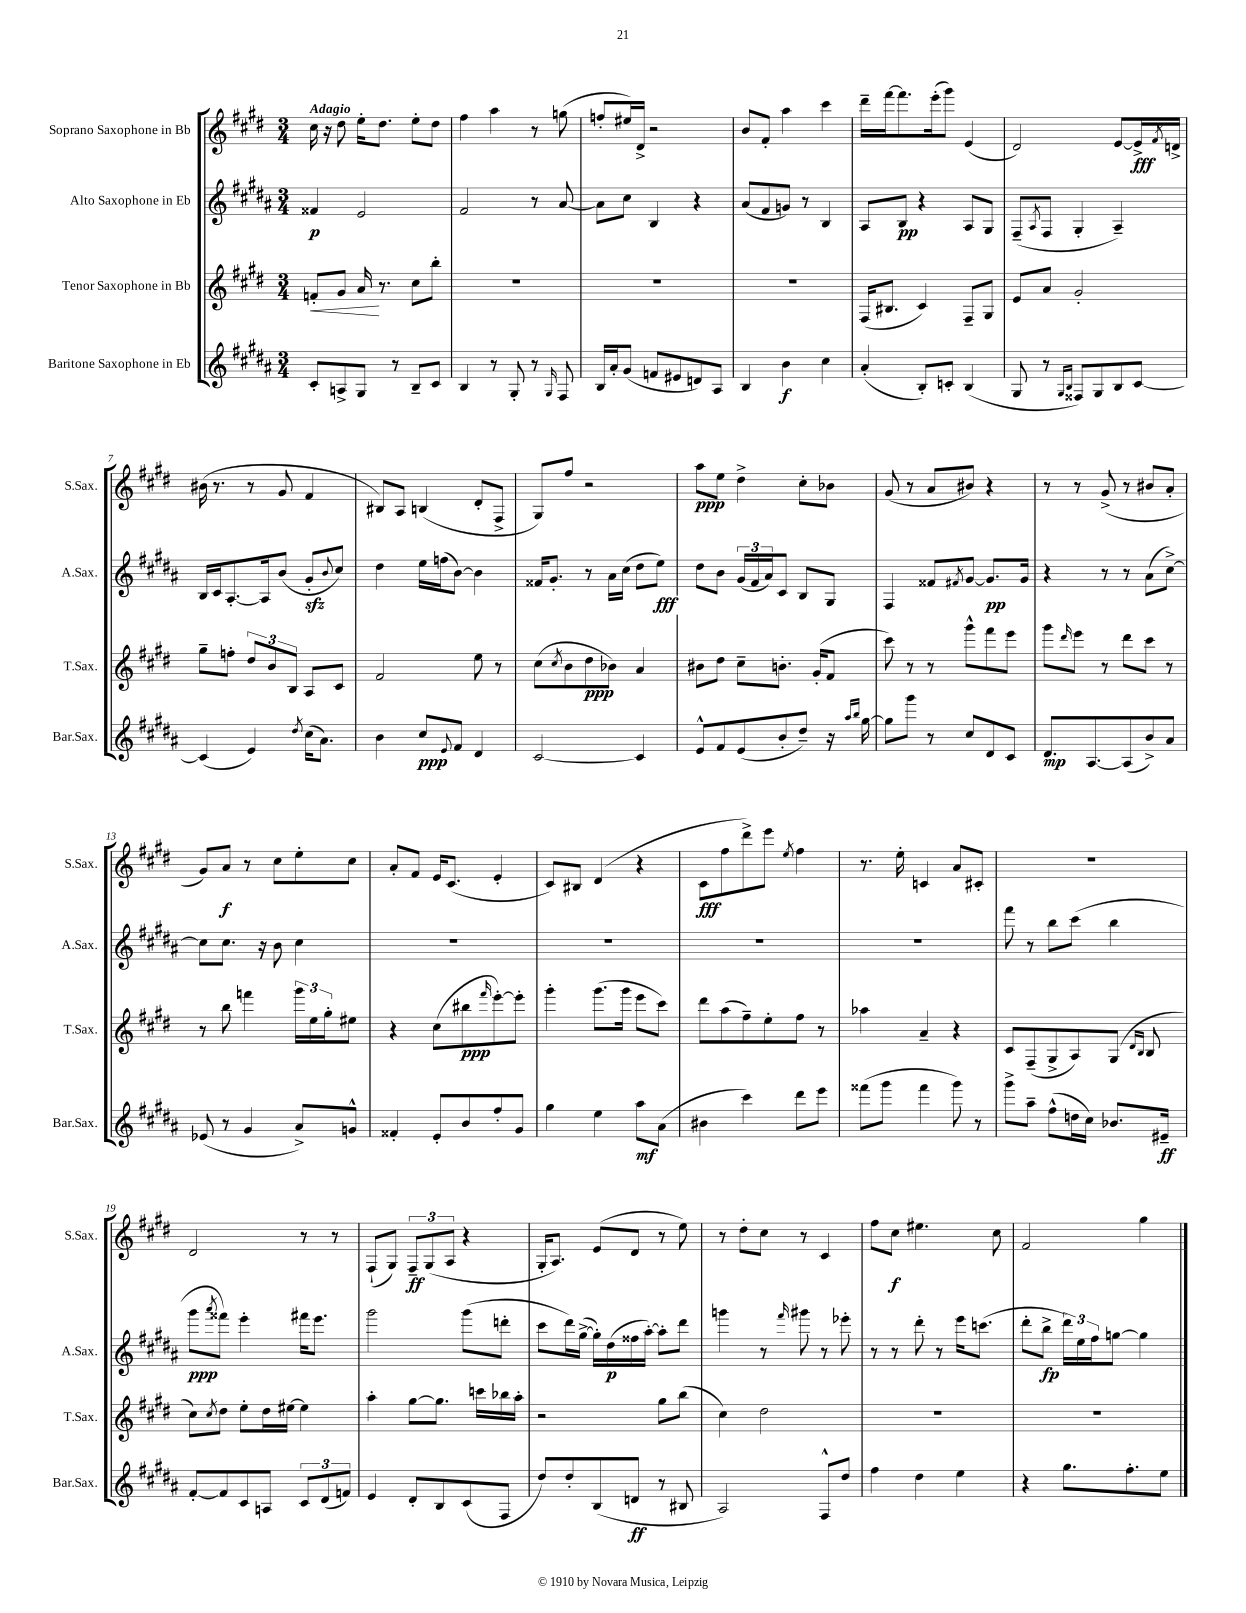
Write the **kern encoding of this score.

**kern	**dynam	**kern	**dynam	**kern	**dynam	**kern	**dynam
*part4	*part4	*part3	*part3	*part2	*part2	*part1	*part1
*staff4	*staff4	*staff3	*staff3	*staff2	*staff2	*staff1	*staff1
*I"Baritone Saxophone in Eb	*	*I"Tenor Saxophone in Bb	*	*I"Alto Saxophone in Eb	*	*I"Soprano Saxophone in Bb	*
*I'Bar.Sax.	*	*I'T.Sax.	*	*I'A.Sax.	*	*I'S.Sax.	*
*clefG2	*	*clefG2	*	*clefG2	*	*clefG2	*
*k[f#c#g#d#a#]	*	*k[f#c#g#d#]	*	*k[f#c#g#d#a#]	*	*k[f#c#g#d#]	*
*M3/4	*	*M3/4	*	*M3/4	*	*M3/4	*
=1	=1	=1	=1	=1	=1	=1	=1
!	!	!	!	!	!	!LO:TX:a:B:t=Adagio	!
!	!	!	!LO:HP:b	!	!	!	!
8c#'/L	.	8fn'/L	<	4f##X/	p	16cc#\	.
.	.	.	.	.	.	16r	.
8An^/	.	8g#/J	.	.	.	8dd#\	.
8G#/J	.	16a/	.	2e/	.	16ee'\KL	.
.	.	8.r	[	.	.	8.dd#\J	.
8r	.	.	.	.	.	.	.
8B~/L	.	8cc#\L	.	.	.	8ee'\L	.
8c#/J	.	8bb'\J	.	.	.	8dd#\J	.
=2	=2	=2	=2	=2	=2	=2	=2
4B/	.	2.r	.	2f#/	.	4ff#\	.
8r	.	.	.	.	.	4aa\	.
8G#'/	.	.	.	.	.	.	.
8r	.	.	.	8r	.	8r	.
16qqG#/	.	.	.	.	.	.	.
8F#/	.	.	.	[8a#/	.	(8ggn\	.
=3	=3	=3	=3	=3	=3	=3	=3
16B/LL	.	2.r	.	8a#\L]	.	8ffn'/L	.
16a#'/J	.	.	.	.	.	.	.
(8g#/J	.	.	.	8cc#\J	.	16ee#X/L)	.
.	.	.	.	.	.	16d#^/JJ	.
8fn/L	.	.	.	4B/	.	2r	.
8e#X/	.	.	.	.	.	.	.
8dn/)	.	.	.	4r	.	.	.
8A#/J	.	.	.	.	.	.	.
=4	=4	=4	=4	=4	=4	=4	=4
4B/	.	2.r	.	(8a#/L	.	8b/L	.
.	.	.	.	8f#/	.	8f#'/J	.
4b\	f	.	.	8gn/J)	.	4aa\	.
.	.	.	.	8r	.	.	.
4cc#\	.	.	.	4B/	.	4ccc#\	.
=5	=5	=5	=5	=5	=5	=5	=5
(4a#'/	.	(16F#/KL	.	8A#/L	.	16ddd#~\LL	.
.	.	8.B#X/J	.	.	.	[16fff#\J	.
.	.	.	.	8B/J	pp	8.fff#\]	.
8B'/L)	.	4c#/)	.	4r	.	.	.
.	.	.	.	.	.	(16eee'\k	.
8cn'/J	.	.	.	.	.	8ggg#\J)	.
(4B/	.	8F#~/L	.	8A#/L	.	(4e/	.
.	.	8G#/J	.	8G#/J	.	.	.
=6	=6	=6	=6	=6	=6	=6	=6
8G#/	.	8e/L	.	(8F#~/L	.	2d#/)	.
.	.	.	.	8qA#/	.	.	.
8r	.	8a/J	.	8F#/J	.	.	.
16qqG#/LL	.	.	.	.	.	.	.
16qqB/JJ	.	.	.	.	.	.	.
8F##X/L)	.	2g#'/	.	4G#'/	.	.	.
8G#/	.	.	.	.	.	.	.
8B/	.	.	.	4A#~/)	.	[8e/L	.
[8c#/J	.	.	.	.	.	16e^/L]	fff
.	.	.	.	.	.	8qf#/	.
.	.	.	.	.	.	16dn^/JJ	.
!!LO:LB:g=z
=7	=7	=7	=7	=7	=7	=7	=7
(4c#/]	.	8gg#~\L	.	16B/LL	.	(16b#X\	.
.	.	.	.	16c#/J	.	8.r	.
.	.	8ffn'\J	.	[8.A#'/	.	.	.
4e/)	.	12dd#/L	.	.	.	8r	.
.	.	.	.	16A#/k]	.	.	.
.	.	12b/	.	.	.	.	.
.	.	.	.	(8b/J	.	8g#/	.
.	.	12B/J	.	.	.	.	.
8qdd#/	.	.	.	.	.	.	.
(16cc#\KL	.	8A/L	.	8g#zz'/L	.	4f#/	.
8.a#\J)	.	.	.	.	.	.	.
.	.	.	.	8qqb/	.	.	.
.	.	8c#/J	.	8cc#/J)	.	.	.
=8	=8	=8	=8	=8	=8	=8	=8
4b\	.	2f#/	.	4dd#\	.	8B#X/L)	.
.	.	.	.	.	.	8A/J	.
8cc#/L	ppp	.	.	16ee\LL	.	(4Bn/	.
.	.	.	.	(16ffn\J	.	.	.
8qqe/	.	.	.	.	.	.	.
8f#/J	.	.	.	[8b\J)	.	.	.
4d#/	.	8ee\	.	4b\]	.	8d#'/L	.
.	.	8r	.	.	.	8F#^/J	.
=9	=9	=9	=9	=9	=9	=9	=9
[2c#/	.	(8cc#\L	.	16f##X/KL	.	8G#/L)	.
.	.	.	.	8.g#'/J	.	.	.
.	.	8qcc#/	.	.	.	.	.
.	.	8b\	.	.	.	8ff#/J	.
.	.	8dd#\	ppp	8r	.	2r	.
.	.	8b-X\J)	.	16a#\LL	.	.	.
.	.	.	.	(16cc#\JJ	.	.	.
4c#/]	.	4a/	.	8dd#\L	.	.	.
.	.	.	.	8ee\J)	fff	.	.
=10	=10	=10	=10	=10	=10	=10	=10
8e^^/L	.	8b#X\L	.	8dd#\L	.	8aa\L	ppp
8f#/	.	8dd#\J	.	8b\J	.	8ee\J	.
(8e/	.	8cc#~\L	.	(24g#/LL	.	4dd#^\	.
.	.	.	.	24f#/	.	.	.
.	.	.	.	24a#/J)	.	.	.
8b'/	.	8.bn'\J	.	8c#/J	.	.	.
8dd#~/J)	.	.	.	8B/L	.	8cc#'\L	.
.	.	(16g#'/KL	.	.	.	.	.
16r	.	8f#/J	.	8G#/J	.	8b-X\J	.
16qqaa#/LL	.	.	.	.	.	.	.
16qqbb/JJ	.	.	.	.	.	.	.
[16gg#\	.	.	.	.	.	.	.
=11	=11	=11	=11	=11	=11	=11	=11
8gg#\L]	.	8ccc#\)	.	4F#/	.	(8g#/	.
8ggg#\J	.	8r	.	.	.	8r	.
8r	.	8r	.	8f##X/L	.	8a/L	.
.	.	.	.	8qf#X/	.	.	.
8cc#/L	.	8ggg#^^\L	.	[8g#/J	.	8b#X/J)	.
8d#/	.	8fff#\	.	8.g#/L]	pp	4r	.
8c#/J	.	8eee\J	.	.	.	.	.
.	.	.	.	16g#/Jk	.	.	.
=12	=12	=12	=12	=12	=12	=12	=12
8.d#/L	mp	8ggg#\L	.	4r	.	8r	.
.	.	16qqddd#/	.	.	.	.	.
.	.	8eee\J	.	.	.	8r	.
[8.A#/	.	.	.	.	.	.	.
.	.	8r	.	8r	.	(8g#^/	.
(8A#/]	.	8ddd#\L	.	8r	.	8r	.
8b^/)	.	8ccc#\J	.	(8a#\L	.	8b#X/L	.
8a#/J	.	8r	.	[8cc#^\J)	.	8a'/J	.
!!LO:LB:g=z
=13	=13	=13	=13	=13	=13	=13	=13
(8e-X/	.	8r	.	8cc#\L]	.	8g#/L)	.
8r	.	8bb\	.	8.cc#\J	.	8a/J	f
4g#/	.	4fffn\	.	.	.	8r	.
.	.	.	.	16r	.	.	.
.	.	.	.	8b\	.	8cc#\L	.
8a#^/L)	.	24ggg#\LL	.	4cc#\	.	8ee'\	.
.	.	24ee\	.	.	.	.	.
.	.	24gg#'\J	.	.	.	.	.
8gn^^/J	.	8ee#X\J	.	.	.	8cc#\J	.
=14	=14	=14	=14	=14	=14	=14	=14
4f##X'/	.	4r	.	2.r	.	8a'/L	.
.	.	.	.	.	.	8f#/J	.
8e'/L	.	(8cc#\L	.	.	.	16e/KL	.
.	.	.	.	.	.	(8.c#/J	.
8b/	.	8bb#X\	ppp	.	.	.	.
.	.	16qqfff#/	.	.	.	.	.
8ff#'/	.	[8eee'\)	.	.	.	4e'/	.
8g#/J	.	8eee'\J]	.	.	.	.	.
=15	=15	=15	=15	=15	=15	=15	=15
4gg#\	.	4ggg#'\	.	2.r	.	8c#/L)	.
.	.	.	.	.	.	8B#X/J	.
4ee\	.	(8.ggg#\L	.	.	.	(4d#/	.
.	.	16ggg#\Jk	.	.	.	.	.
8aa#\L	mf	8eee\L	.	.	.	4r	.
(8a#\J	.	8ccc#\J)	.	.	.	.	.
=16	=16	=16	=16	=16	=16	=16	=16
4b#X\	.	8ddd#\L	.	2.r	.	8c#\L	fff
.	.	(8aa\	.	.	.	8ff#\	.
4ccc#\)	.	8ff#~\)	.	.	.	8ddd#^\)	.
.	.	8ee'\	.	.	.	8eee\J	.
.	.	.	.	.	.	8qee/	.
8ddd#\L	.	8ff#\J	.	.	.	4ff#\	.
8eee\J	.	8r	.	.	.	.	.
=17	=17	=17	=17	=17	=17	=17	=17
(8fff##X\L	.	4aa-X\	.	2.r	.	8.r	.
8ggg#\J	.	.	.	.	.	.	.
.	.	.	.	.	.	16ee'\	.
4fff##\	.	4a~/	.	.	.	4cn/	.
8ggg#\)	.	4r	.	.	.	8a/L	.
8r	.	.	.	.	.	8c#X'/J	.
=18	=18	=18	=18	=18	=18	=18	=18
8ggg#^\L	.	8c#/L	.	8fff#\	.	2.r	.
8aa#~\J	.	(8F#~/	.	8r	.	.	.
(8ff#^^\L	.	8G#^/	.	8bb\L	.	.	.
16ddn\L	.	8A/)	.	(8ccc#\J	.	.	.
16cc#\JJ)	.	.	.	.	.	.	.
8.b-X/L	.	(8G#/J	.	4bb\	.	.	.
.	.	16qqd#/LL	.	.	.	.	.
.	.	16qqB/JJ	.	.	.	.	.
.	.	8B/	.	.	.	.	.
16e#X~/Jk	ff	.	.	.	.	.	.
!!LO:LB:g=z
=19	=19	=19	=19	=19	=19	=19	=19
[8f#'/L	.	8cc#\L)	.	8ggg#\L	ppp	2d#/	.
.	.	8qcc#/	.	8qaaa#/	.	.	.
8f#/]	.	8dd#\J	.	8fff##X\J)	.	.	.
8c#/	.	8ee'\L	.	4eee'\	.	.	.
8An/J	.	16dd#\L	.	.	.	.	.
.	.	[16ee#X\JJ	.	.	.	.	.
12c#/L	.	4ee#\]	.	16fff#X\KL	.	8r	.
.	.	.	.	8.eee\J	.	.	.
(12d#/	.	.	.	.	.	.	.
.	.	.	.	.	.	8r	.
12fn/J)	.	.	.	.	.	.	.
=20	=20	=20	=20	=20	=20	=20	=20
4e/	.	4aa'\	.	2ggg#\	.	(8F#`/L	.
.	.	.	.	.	.	8G#/J)	.
8d#'/L	.	[8gg#\L	.	.	.	12F#~/L	ff
.	.	.	.	.	.	(12G#/	.
8B/	.	8.gg#\J]	.	.	.	.	.
.	.	.	.	.	.	12A/J	.
(8c#/	.	.	.	(8ggg#\L	.	4r	.
.	.	16cccn\LL	.	.	.	.	.
8F#/J	.	16bb-X\	.	8dddn'\J	.	.	.
.	.	16aa'\JJ	.	.	.	.	.
=21	=21	=21	=21	=21	=21	=21	=21
8dd#/L)	.	2r	.	8ccc#\L	.	16G#'/KL	.
.	.	.	.	.	.	8.A/J)	.
8dd#'/	.	.	.	16ddd#\L)	.	.	.
.	.	.	.	([16gg#^\JJ	.	.	.
(8B/	.	.	.	16gg#'\LL])	.	(8e/L	.
.	.	.	.	(16dd#\	p	.	.
8dn/J	ff	.	.	16ff##X\	.	8d#/J	.
.	.	.	.	[16aa#'\JJ)	.	.	.
8r	.	8gg#\L	.	8aa#'\L]	.	8r	.
8B#X/	.	(8bb\J	.	8ddd#\J	.	8ee\)	.
=22	=22	=22	=22	=22	=22	=22	=22
2A#/)	.	4cc#\)	.	4gggn\	.	8r	.
.	.	.	.	.	.	8dd#'\L	.
.	.	2dd#\	.	8r	.	8cc#\J	.
.	.	.	.	16qqfff#/	.	.	.
.	.	.	.	8ggg#X\	.	8r	.
8F#^^/L	.	.	.	8r	.	4c#/	.
8dd#/J	.	.	.	8eee-X'\	.	.	.
=23	=23	=23	=23	=23	=23	=23	=23
4ff#\	.	2.r	.	8r	.	8ff#\L	.
.	.	.	.	8r	.	8cc#\J	f
4dd#\	.	.	.	8ddd#'\	.	4.ee#X\	.
.	.	.	.	8r	.	.	.
4ee\	.	.	.	16eee\KL	.	.	.
.	.	.	.	(8.cccn\J	.	.	.
.	.	.	.	.	.	8cc#\	.
=24	=24	=24	=24	=24	=24	=24	=24
4r	.	2.r	.	8ddd#'\L	.	2f#/	.
.	.	.	.	8bb^\J	fp	.	.
8.gg#\L	.	.	.	24ddd#\LL)	.	.	.
.	.	.	.	24ee\	.	.	.
.	.	.	.	24ff#\J	.	.	.
.	.	.	.	[8ggn\J	.	.	.
8.ff#'\	.	.	.	.	.	.	.
.	.	.	.	4gg\]	.	4gg#\	.
8ee\J	.	.	.	.	.	.	.
==	==	==	==	==	==	==	==
*-	*-	*-	*-	*-	*-	*-	*-
